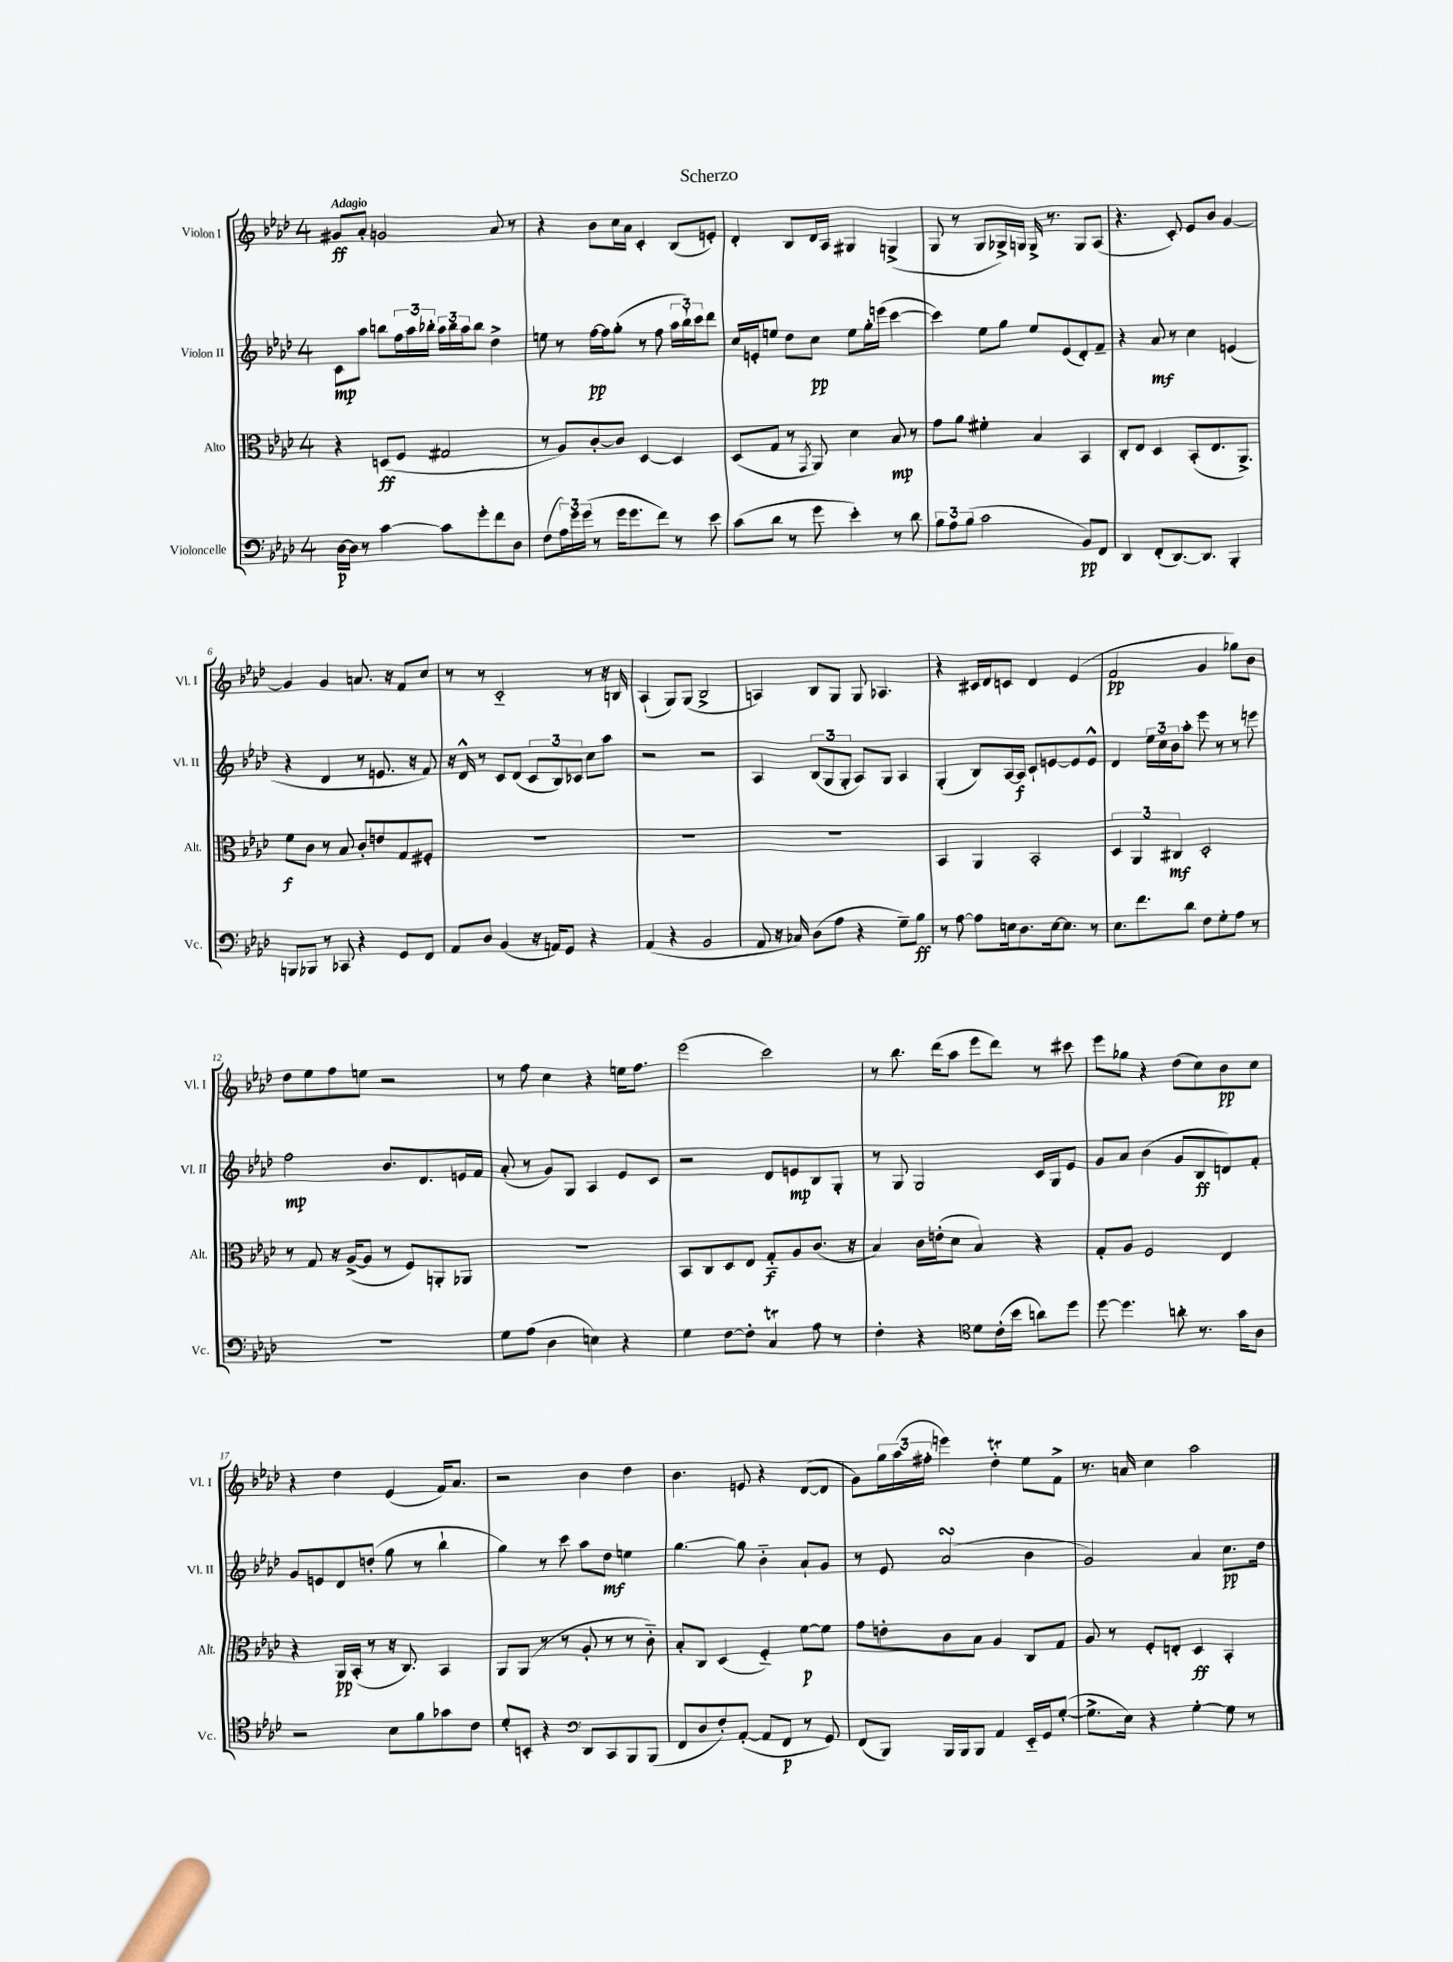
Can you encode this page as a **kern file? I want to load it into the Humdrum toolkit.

**kern	**dynam	**kern	**dynam	**kern	**dynam	**kern	**dynam
*part4	*part4	*part3	*part3	*part2	*part2	*part1	*part1
*staff4	*staff4	*staff3	*staff3	*staff2	*staff2	*staff1	*staff1
*I"Violoncelle	*	*I"Alto	*	*I"Violon II	*	*I"Violon I	*
*I'Vc.	*	*I'Alt.	*	*I'Vl. II	*	*I'Vl. I	*
*clefF4	*	*clefC3	*	*clefG2	*	*clefG2	*
*k[b-e-a-d-]	*	*k[b-e-a-d-]	*	*k[b-e-a-d-]	*	*k[b-e-a-d-]	*
*M4/4	*	*M4/4	*	*M4/4	*	*M4/4	*
=1	=1	=1	=1	=1	=1	=1	=1
!	!	!	!	!	!	!LO:TX:a:B:t=Adagio	!
[16D-\LL	p	4r	.	8c\L	mp	8g#X/L	ff
16D-\JJ]	.	.	.	.	.	.	.
8r	.	.	.	8aa-\J	.	8a-'/J	.
[4c\	.	(8Dn/L	ff	8bbn\L	.	2gn/	.
.	.	8F/J	.	24ff\L	.	.	.
.	.	.	.	24aa-\	.	.	.
.	.	.	.	24bb-X'\JJ	.	.	.
8c\L]	.	2G#X/	.	24aa-\LL	.	.	.
.	.	.	.	24bb-\	.	.	.
.	.	.	.	24aa-\J	.	.	.
8g'\	.	.	.	8bb-\J	.	.	.
8f\	.	.	.	4dd-^\	.	8a-/	.
8D-\J	.	.	.	.	.	8r	.
=2	=2	=2	=2	=2	=2	=2	=2
(8F\L	.	8r	.	8een\	.	4r	.
24A-\L)	.	8A-/L)	.	8r	.	.	.
24g\	.	.	.	.	.	.	.
(24g\JJ	.	.	.	.	.	.	.
8r	.	[8c'/	.	[16ff\LL	pp	8b-\L	.
.	.	.	.	16ff\J]	.	.	.
16g\KL	.	8c/J]	.	(8gg'\J	.	16cc\L	.
8.g\	.	.	.	.	.	16a-\JJ	.
.	.	[4D-/	.	8r	.	4c'/	.
8f\J)	.	.	.	8ff\	.	.	.
8r	.	4D-/]	.	24aa-\LL	.	(8B-/L	.
.	.	.	.	24bb-`\)	.	.	.
.	.	.	.	24ccc\J	.	.	.
8e-\	.	.	.	8ddd-\J	.	8en'/J)	.
=3	=3	=3	=3	=3	=3	=3	=3
(8c\L	.	(8D-/L	.	16cc/LL	.	4d-'/	.
.	.	.	.	16en'/J	.	.	.
8d-\J	.	8G/J	.	8een/J	.	.	.
8r	.	8r	.	8dd-\L	.	8B-/L	.
.	.	8qGG/	.	.	.	.	.
8g\	.	8AA-/)	.	8cc\J	pp	16d-/L	.
.	.	.	.	.	.	16A-/JJ	.
4e-'\)	.	4d-\	.	8ee\L	.	4G#X/	.
.	.	.	.	16gg'\L	.	.	.
.	.	.	.	(16eeen\JJ	.	.	.
8r	.	8B-/	mp	[4ccc\	.	(4Gn^/	.
8d-\	.	8r	.	.	.	.	.
=4	=4	=4	=4	=4	=4	=4	=4
12B-\L	.	8g\L	.	4ccc\])	.	8G/	.
12A-\	.	.	.	.	.	.	.
.	.	8a-\J	.	.	.	8r	.
(12B-\J	.	.	.	.	.	.	.
2c\	.	4f#X'\	.	8ee-\L	.	8G/L	.
.	.	.	.	8gg\J	.	16G-X^/L)	.
.	.	.	.	.	.	16Gn/JJ	.
.	.	4B-/	.	8ee-/L	.	16G^/	.
.	.	.	.	.	.	8.r	.
.	.	.	.	(8e-/	.	.	.
8BB-/L)	pp	4BB-/	.	8d-'/)	.	8G/L	.
8FF/J	.	.	.	8f~/J	.	(8A-/J	.
=5	=5	=5	=5	=5	=5	=5	=5
4DD-/	.	8C'/L	.	4r	.	4.r	.
.	.	8E-/J	.	.	.	.	.
(8FF'/L	.	4D-/	.	8a-/	mf	.	.
[8.DD-/)	.	.	.	8r	.	8c'/)	.
.	.	(8BB-'/L	.	4cc\	.	8e-/L	.
8.DD-/J]	.	.	.	.	.	.	.
.	.	8.E-/	.	.	.	8b-/J	.
4BBB-'/	.	.	.	(4en/	.	[4g/	.
.	.	8.AA-^/J)	.	.	.	.	.
!!LO:LB:g=z
=6	=6	=6	=6	=6	=6	=6	=6
8BBBn/L	.	8f\L	f	4r	.	4g/]	.
8BBB-X/J	.	8c\J	.	.	.	.	.
8r	.	8r	.	4d-/	.	4g/	.
8CC-X/	.	8B-/	.	.	.	.	.
4r	.	8c'/L	.	8r	.	8.an/	.
.	.	8en/	.	8.en/	.	.	.
.	.	.	.	.	.	16r	.
8GG/L	.	8G/	.	.	.	8f/L	.
.	.	.	.	16r	.	.	.
8FF/J	.	8F#X'/J	.	8f/)	.	8cc/J	.
=7	=7	=7	=7	=7	=7	=7	=7
8AA-/L	.	1r	.	16r	.	8r	.
.	.	.	.	16d-^^/	.	.	.
8D-/J	.	.	.	8r	.	8r	.
(4BB-/	.	.	.	8c/L	.	2c/	.
.	.	.	.	(8d-/J	.	.	.
16r	.	.	.	12c/L	.	.	.
16AAn/KL)	.	.	.	.	.	.	.
.	.	.	.	12B-/)	.	.	.
8GG/J	.	.	.	.	.	.	.
.	.	.	.	12c-X/J	.	.	.
4r	.	.	.	8cc\L	.	8r	.
.	.	.	.	8aa-\J	.	16r	.
.	.	.	.	.	.	16Bn/	.
=8	=8	=8	=8	=8	=8	=8	=8
(4AA-/	.	1r	.	2r	.	(4A-`/	.
4r	.	.	.	.	.	8G/L)	.
.	.	.	.	.	.	(8G/J	.
2BB-/	.	.	.	2r	.	2B-^/	.
=9	=9	=9	=9	=9	=9	=9	=9
8AA-/	.	1r	.	4A-/	.	4An/)	.
16r	.	.	.	.	.	.	.
16C-X/)	.	.	.	.	.	.	.
(8D-\L	.	.	.	(12B-/L	.	8B-/L	.
.	.	.	.	12G/	.	.	.
8A-\J	.	.	.	.	.	8G/J	.
.	.	.	.	12G'/J	.	.	.
4r	.	.	.	8A-/L)	.	8G/	.
.	.	.	.	8G/J	.	4.A-X/	.
8G~\L)	.	.	.	4A-/	.	.	.
8B-\J	ff	.	.	.	.	.	.
=10	=10	=10	=10	=10	=10	=10	=10
8r	.	4BB-/	.	(4G'/	.	4r	.
[8A-\	.	.	.	.	.	.	.
8A-\L]	.	4AA-/	.	8B-/L)	.	16c#X/LL	.
.	.	.	.	.	.	16d-/J	.
16En\k	.	.	.	[16A-/L	.	8cn/J	.
8.D-\	.	.	.	16A-/JJ]	f	.	.
.	.	2BB-'/	.	8c`/L	.	4d-/	.
[16E\k	.	.	.	[8en/	.	.	.
8.E\J]	.	.	.	.	.	.	.
.	.	.	.	8e/]	.	(4e-/	.
8r	.	.	.	8e^^/J	.	.	.
=11	=11	=11	=11	=11	=11	=11	=11
8.E-\L	.	6D-/	.	4d-/	.	2f/	pp
.	.	6AA-/	.	.	.	.	.
8.f\	.	.	.	.	.	.	.
.	.	.	.	24ee-\LL	.	.	.
.	.	.	.	24cc\	.	.	.
.	.	6C#X/	mf	24b-\J	.	.	.
8d-\J	.	.	.	8aa-'\J	.	.	.
8F\L	.	2D-'/	.	8eee-\	.	4g/	.
8G'\	.	.	.	8r	.	.	.
8A-\J	.	.	.	8r	.	8gg-X\L)	.
8r	.	.	.	8eeen\	.	8b-\J	.
!!LO:LB:g=z
=12	=12	=12	=12	=12	=12	=12	=12
1r	.	8r	.	2ff\	mp	8dd-\L	.
.	.	8G/	.	.	.	8ee-\	.
.	.	16r	.	.	.	8ff\	.
.	.	([16A-^/KL	.	.	.	.	.
.	.	8A-/J]	.	.	.	8een\J	.
.	.	8r	.	8.b-/L	.	2r	.
.	.	8F/L)	.	.	.	.	.
.	.	.	.	8.d-/	.	.	.
.	.	8AAn'/	.	.	.	.	.
.	.	8AA-X/J	.	16en/L	.	.	.
.	.	.	.	16f/JJ	.	.	.
=13	=13	=13	=13	=13	=13	=13	=13
8G\L	.	1r	.	(8a-'/	.	8r	.
(8A-\J	.	.	.	8r	.	8ff\	.
4D-\	.	.	.	8g/L)	.	4cc\	.
.	.	.	.	8G/J	.	.	.
4En\)	.	.	.	4A-/	.	4r	.
4r	.	.	.	8e-/L	.	16een\KL	.
.	.	.	.	.	.	8.ff\J	.
.	.	.	.	8c/J	.	.	.
=14	=14	=14	=14	=14	=14	=14	=14
4G\	.	8BB-/L	.	2r	.	(2eee-\	.
.	.	8C/	.	.	.	.	.
[8F\L	.	8D-/	.	.	.	.	.
8F'\J]	.	8E-/J	.	.	.	.	.
4Ct/	.	8G/L	f	8d-/L	.	2ccc\)	.
.	.	8A-/	.	8en/	mp	.	.
8A-\	.	(8.c/J	.	8B-/	.	.	.
8r	.	.	.	8G'/J	.	.	.
.	.	16r	.	.	.	.	.
=15	=15	=15	=15	=15	=15	=15	=15
4F'\	.	4B-/)	.	8r	.	8r	.
.	.	.	.	8G/	.	8.bb-\	.
4r	.	16c\LL	.	2G/	.	.	.
.	.	(16en'\J	.	.	.	(16ddd-\KL	.
.	.	8d-\J	.	.	.	8aa-\J	.
*clefC4	*	*	*	*	*	*	*
8d-\L	.	4B-/)	.	.	.	8eee-\L	.
(16c'\L	.	.	.	.	.	8ddd-\J)	.
16b-\JJ	.	.	.	.	.	.	.
8an\L)	.	4r	.	16c/LL	.	8r	.
.	.	.	.	16G/J	.	.	.
8dd-\J	.	.	.	8e-/J	.	8ccc#X\	.
=16	=16	=16	=16	=16	=16	=16	=16
[8dd-\	.	8G'/L	.	8g/L	.	8eee-\L	.
4.dd-\]	.	8A-/J	.	8a-/J	.	8gg-X\J	.
.	.	2F/	.	(4b-\	.	4r	.
8an'\	.	.	.	8g/L	.	(8dd-\L	.
8.r	.	.	.	8B-/	ff	8cc\)	.
.	.	4E-/	.	8dn/)	.	8b-\	pp
16g\KL	.	.	.	.	.	.	.
8A-\J	.	.	.	8f'/J	.	8cc\J	.
!!LO:LB:g=z
=17	=17	=17	=17	=17	=17	=17	=17
2r	.	4r	.	8g/L	.	4r	.
.	.	.	.	8en/	.	.	.
.	.	16AA-/LL	pp	8d-/	.	4dd-\	.
.	.	(16BB-'/JJ	.	.	.	.	.
.	.	8r	.	(8ddn'/J	.	.	.
8B-\L	.	16r	.	8gg\	.	(4e-/	.
.	.	8.C/)	.	.	.	.	.
8f\	.	.	.	8r	.	.	.
8g-X\	.	4BB-/	.	4bb-`\	.	16f/KL)	.
.	.	.	.	.	.	8.a-/J	.
8c\J	.	.	.	.	.	.	.
=18	=18	=18	=18	=18	=18	=18	=18
8d-'/L	.	8AA-/L	.	4gg\)	.	2r	.
8BBn'/J	.	(8AA-/J	.	.	.	.	.
4r	.	8r	.	8r	.	.	.
.	.	8r	.	8ccc\	.	.	.
*clefF4	*	*	*	*	*	*	*
8DD-/L	.	8A-'/	.	8aa-\L	.	4b-\	.
8CC/	.	8r	.	8dd-\J	mf	.	.
8BBB-/	.	8r	.	4een\	.	4dd-\	.
(8BBB-/J	.	8c\)	.	.	.	.	.
=19	=19	=19	=19	=19	=19	=19	=19
8FF/L	.	8B-'/L	.	[4.gg\	.	4.b-\	.
8D-/	.	8C/J	.	.	.	.	.
8F'/)	.	(4D-/	.	.	.	.	.
([8AA-'/J	.	.	.	8gg\]	.	8en/	.
8AA-/L]	.	4F/)	.	4b-\	.	4r	.
8FF/J	p	.	.	.	.	.	.
8r	.	[8f\L	p	8a-`/L	.	([8d-/L	.
8GG/)	.	8f\J]	.	8g/J	.	8d-/J]	.
=20	=20	=20	=20	=20	=20	=20	=20
(8FF/L	.	8g\L	.	8r	.	8g\L)	.
8BBB-/J)	.	8en'\	.	8e-/	.	24gg\L	.
.	.	.	.	.	.	(24aa-\	.
.	.	.	.	.	.	24ff#X'\JJ	.
16BBB-/LL	.	8c\	.	(2a-sSSs/	.	4eeen\)	.
16BBB-/J	.	.	.	.	.	.	.
8BBB-/J	.	8B-\J	.	.	.	.	.
4AA-/	.	4A-/	.	.	.	4dd-T'\	.
16EE-/LL	.	8C/L	.	4b-\	.	8ee-\L	.
16GG/J	.	.	.	.	.	.	.
([8G'/J	.	8G/J	.	.	.	8f^\J	.
=21	=21	=21	=21	=21	=21	=21	=21
8.G^\L]	.	8A-/	.	2g/)	.	8.r	.
.	.	8r	.	.	.	.	.
16E-\Jk)	.	.	.	.	.	16an/	.
4r	.	8F'/L	.	.	.	4cc\	.
.	.	8En'/J	.	.	.	.	.
[4G'\	.	4D-/	ff	4a-/	.	2aa-\	.
8G\]	.	4BB-'/	.	8.cc\L	pp	.	.
8r	.	.	.	.	.	.	.
.	.	.	.	16dd-\Jk	.	.	.
==	==	==	==	==	==	==	==
*-	*-	*-	*-	*-	*-	*-	*-
